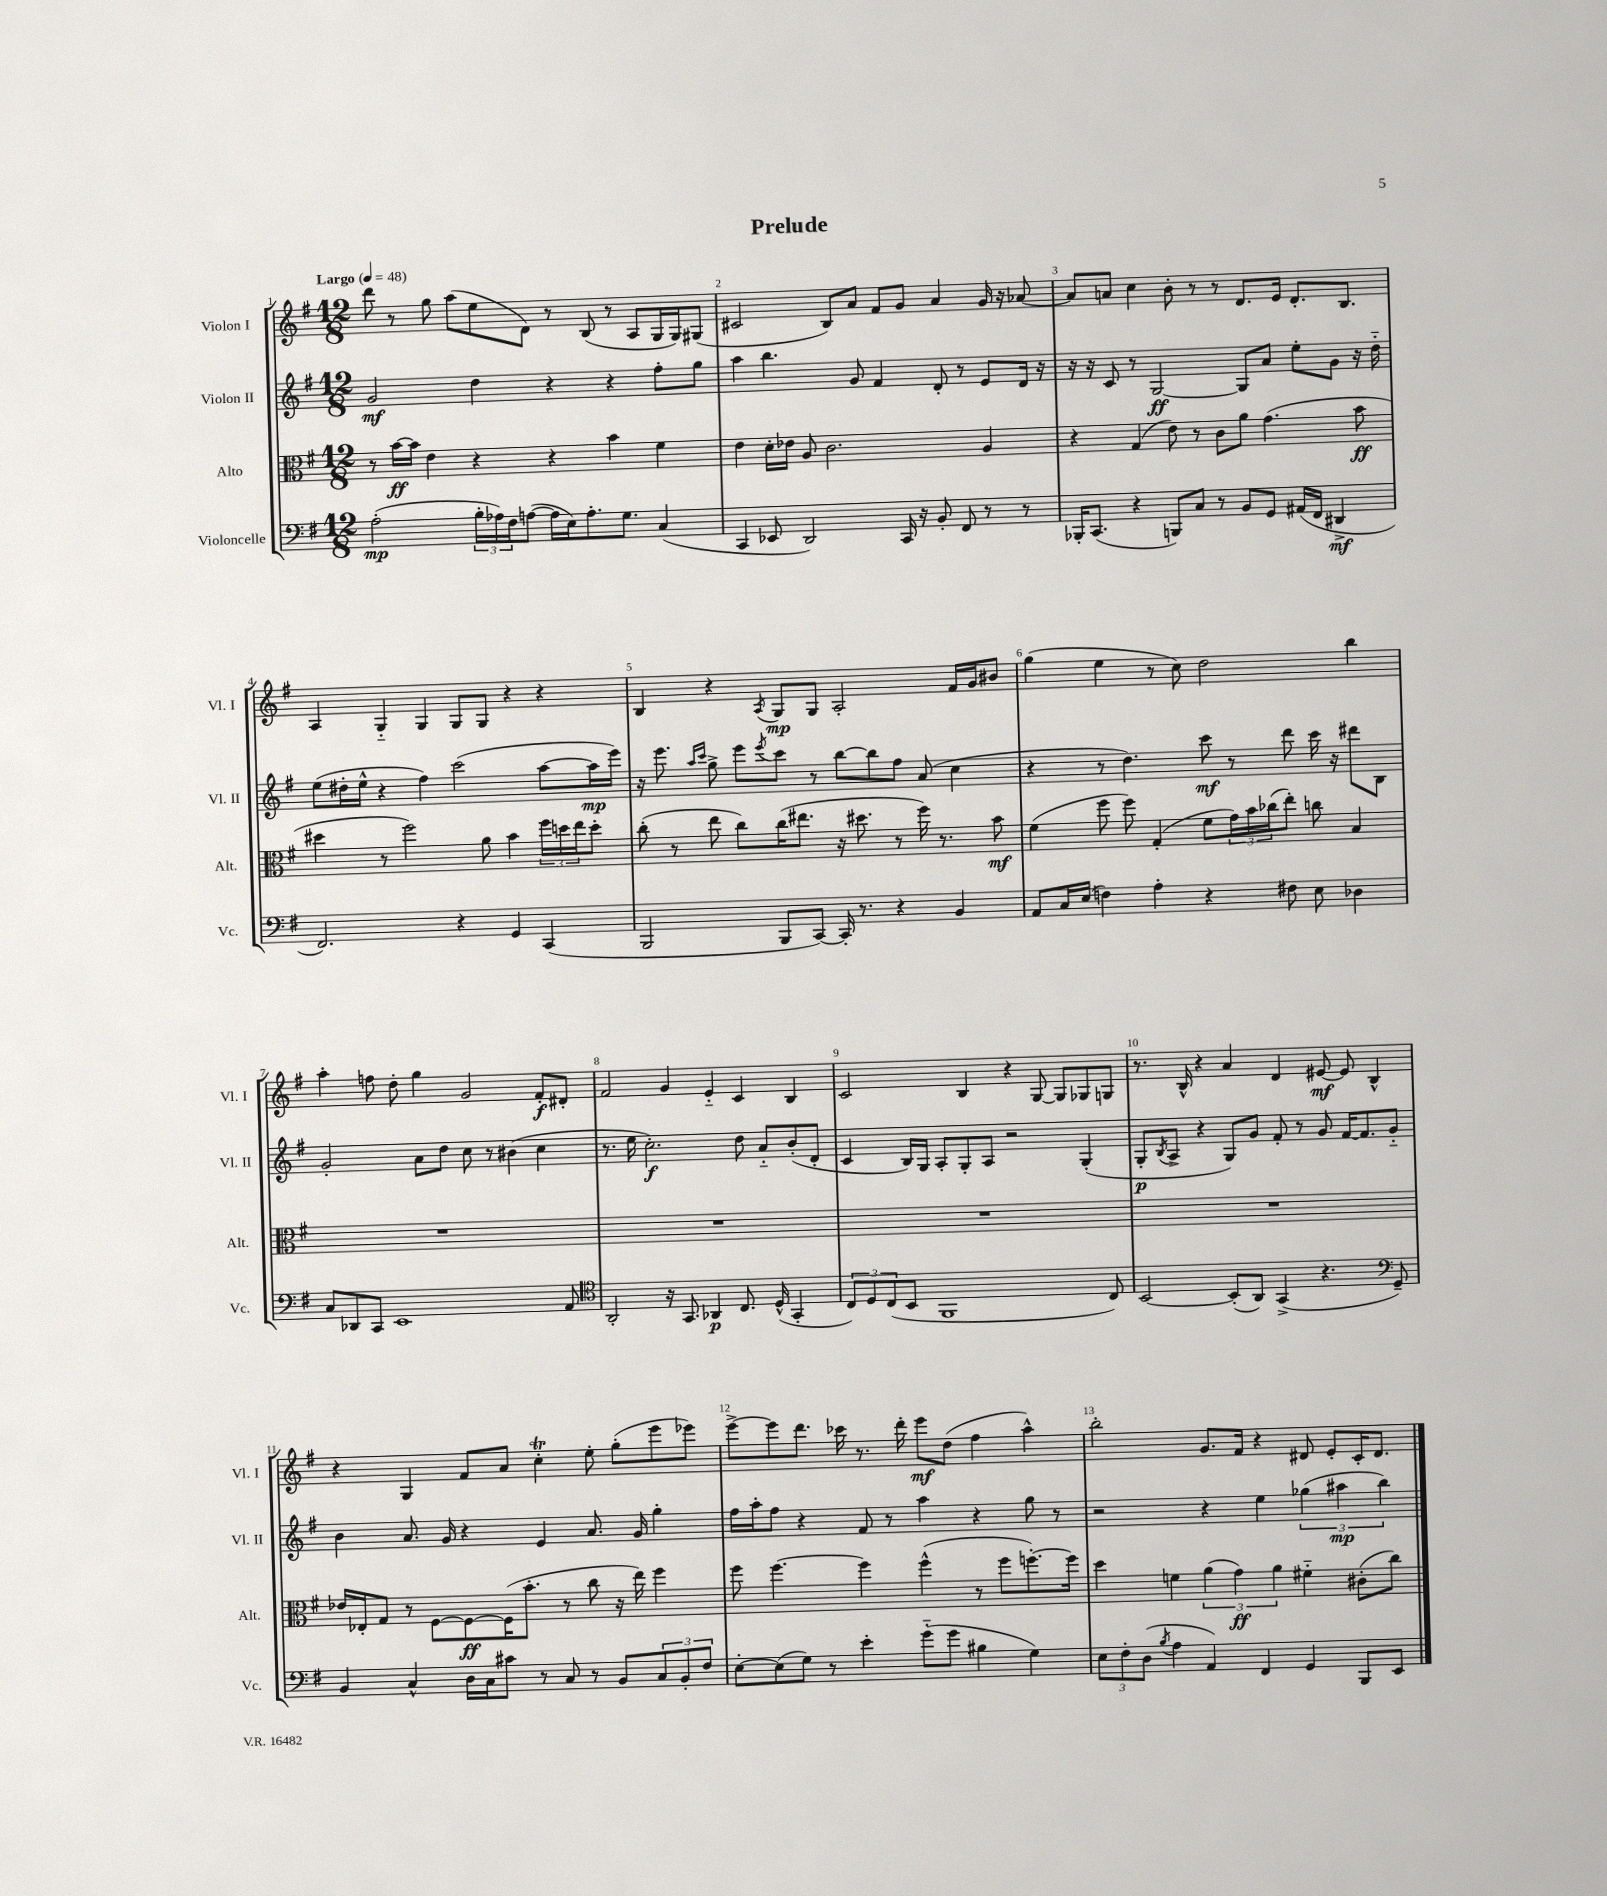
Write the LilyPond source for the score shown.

\header { title = "Prelude" }
<<
\new StaffGroup <<
\new Staff = "s0" \with { instrumentName = "Violon I" shortInstrumentName = "Vl. I" } {
    \clef treble \key g \major \numericTimeSignature \time 12/8 \tempo "Largo" 4 = 48
    d'''8 r8 g''8 a''8( e''8 d'8) r8 b8( r8 a8 g16 g16) gis8( |
    cis'2 b8) a'8 fis'8 g'8 a'4 g'16 r16 aes'8~ |
    aes'8 a'8 c''4 b'8-. r8 r8 d'8. e'16 d'8.-. b8. |
    a4 g4-_ g4 g8 g8 r4 r4 |
    b4 r4 \acciaccatura { a8 } g8\mp g8 a2-. fis'16 g'16 bis'8 |
    g''4( e''4 r8 c''8) d''2 b''4 |
    a''4-. f''8 d''8-. g''4 g'2 fis'8-.\f dis'8-. |
    fis'2 g'4 e'4-_ c'4 b4 |
    c'2 b4 r4 g8~ g8 ges8 g8 |
    r8. b16-^ r4 a'4 d'4 eis'8~\mf eis'8 b4-^ |
    r4 g4 fis'8 a'8 c''4-.\trill e''8-. g''8-.( e'''8 ees'''8) |
    e'''8~-> e'''8 d'''8. ces'''16 r8. d'''16-. e'''8\mf d''8( fis''4 a''4-^) |
    b''2-. g'8. fis'16 r4 dis'8 e'8-. c'16-. dis'8. \bar "|." |
}
\new Staff = "s1" \with { instrumentName = "Violon II" shortInstrumentName = "Vl. II" } {
    \clef treble \key g \major \numericTimeSignature \time 12/8
    g'2\mf d''4 r4 r4 fis''8-. g''8 |
    a''4 b''4. g'8 fis'4 d'8-. r8 e'8 d'16 r16 |
    r16 r16 c'8 r8 g2~\ff g8 a'8 e''8-. g'8 r16 d''16-_ |
    e''8( dis''16-. e''16-^ r4 fis''4) c'''2( a''8~ a''16\mp e'''16) |
    r16 e'''8. \grace { a''16 c'''16 } g''8-> e'''8 \acciaccatura { e'''8 } c'''8 r8 b''8~ b''8 fis''8 a'8( c''4 |
    r4 r8 d''4.) c'''8\mf r8 d'''8 c'''16 r16 dis'''8 b8 |
    g'2-. a'8 d''8 c''8 r8 bis'4( c''4 |
    r8. e''16 c''2.-.\f) d''8 a'8-_ b'8-.( d'8-. |
    c'4 b16) g16 a8-. g8-. a8 r2 g4-.( |
    g8-.\p \acciaccatura { b8 } a8-> r4 g8) g'8 fis'8-. r8 g'8 fis'16~ fis'8. g'8-_ |
    b'4 a'8. g'16 r4 e'4 a'8. g'16 g''4-. |
    fis''16 a''16-. fis''8 r4 fis'8 r8 a''4 r4 g''8 r8 |
    r2 r4 e''4 \tuplet 3/2 { ges''4( ais''4\mp b''4) } \bar "|." |
}
\new Staff = "s2" \with { instrumentName = "Alto" shortInstrumentName = "Alt." } {
    \clef alto \key g \major \numericTimeSignature \time 12/8
    r8 b'16~\ff b'16 e'4 r4 r4 b'4 fis'4 |
    e'4 d'16-. ees'16 a8 c'2. a4 |
    r4 g4( e'8) r8 c'8 a'8 g'4.( b'8\ff |
    dis''4 r8 fis''2) a'8 b'4 \tuplet 3/2 { fis''16 d''16 e''16 } d''8-. |
    c''8-.( r8 e''8 c''8) c''16( eis''8. r16 dis''8. r8 fis''16) r8. b'8\mf |
    fis'4( fis''8 fis''8) g4-.( fis'8 \tuplet 3/2 { g'16) b'16 ces''16( } e''8-.) c''8 b4 |
    R1. |
    R1. |
    R1. |
    R1. |
    ees'16 ees16-. g8 r8 fis8~ fis8~\ff fis16( b'8.-. r8 c''8 r16 e''16) fis''4 |
    fis''8 fis''4.~ fis''4 fis''4-^( r8 fis''8 f''8.~-.) f''16 |
    d''4 f'4 \tuplet 3/2 { a'4( g'4\ff) a'4 } fis'4-_ cis'8-.( c''8) \bar "|." |
}
\new Staff = "s3" \with { instrumentName = "Violoncelle" shortInstrumentName = "Vc." } {
    \clef bass \key g \major \numericTimeSignature \time 12/8
    a2-.\mp( \tuplet 3/2 { b16-. aes16) fis16 } a8~( a16 e16) a8.-. g8. c4( |
    c,4 ees,8 d,2) c,16 r16 b,8-. fis,8 r8 r8 |
    bes,,16-. c,8.( r4 b,,8) c8 r8 b,8 g,8 ais,16( fis,16 dis,4->\mf |
    fis,2.) r4 g,4 c,4( |
    b,,2 b,,8 c,8~) c,16-. r8. r4 b,4 |
    a,8 c16 e16( f4) a4-. r4 fis8 e8 des4 |
    c8 des,8 c,8 e,1 a,8 |
    \clef tenor a,2-. r16 g,8. aes,4\p c8. d16-^( g,4-. |
    \tuplet 3/2 { c8) d8 c8( } b,8 fis,1 c8) |
    b,2~ b,8-.( a,8) g,4->( r4. \clef bass g,8--) |
    b,4 c4-^ d16 c16 cis'8 r8 c8 r8 b,8 \tuplet 3/2 { c8 b,8-. fis8 } |
    e8~-. e8( g8) r8 e'4-. g'8-_( g'8 bis4 g4) |
    \tuplet 3/2 { e8 fis8-. d8( } \acciaccatura { b8 } a4 a,4) fis,4 g,4 b,,8 e,8 \bar "|." |
}
>>
>>
\layout { \context { \Score \override BarNumber.break-visibility = ##(#f #t #t) barNumberVisibility = #all-bar-numbers-visible } }
